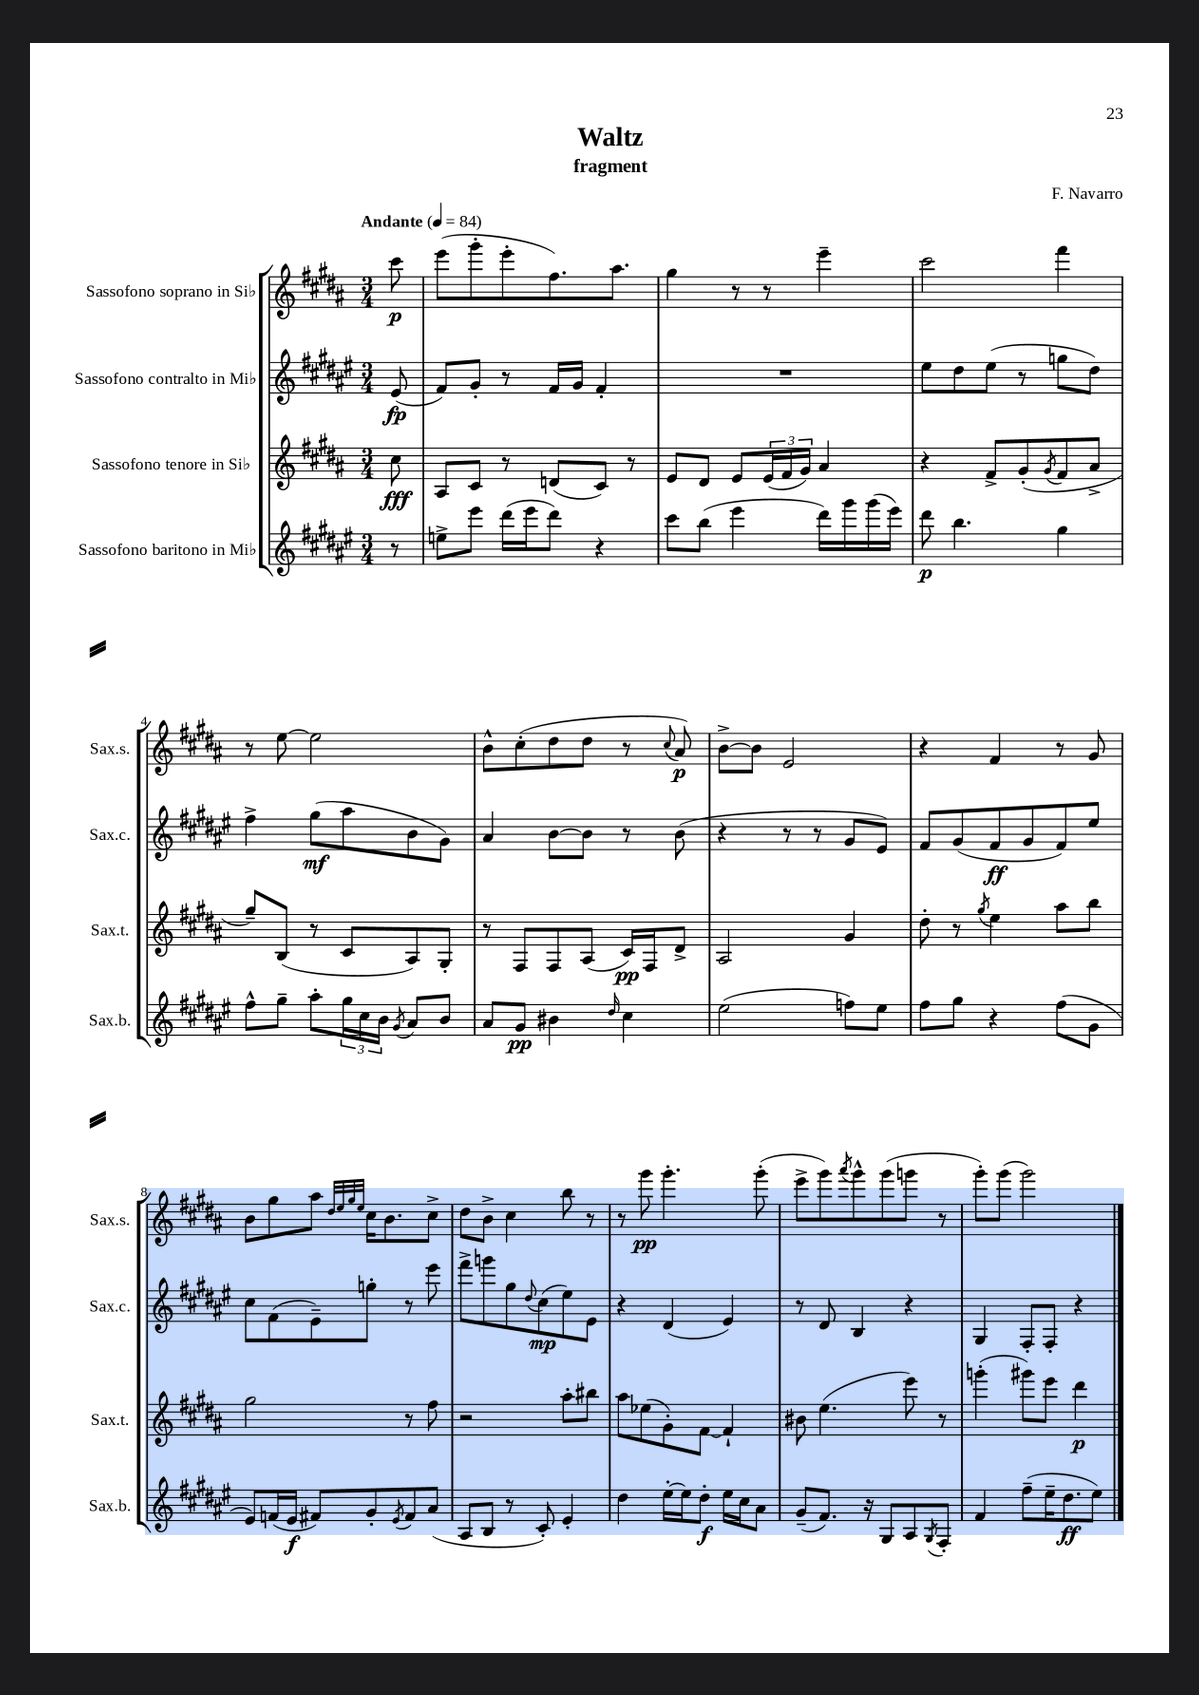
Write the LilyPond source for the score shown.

\header { title = "Waltz" composer = "F. Navarro" subtitle = "fragment" }
<<
\new StaffGroup <<
\new Staff = "s0" \with { instrumentName = "Sassofono soprano in Sib" shortInstrumentName = "Sax.s." } {
    \clef treble \key b \major \numericTimeSignature \time 3/4 \partial 8 \tempo "Andante" 4 = 84
    cis'''8\p |
    e'''8( gis'''8-. e'''8-. fis''8.) ais''8. |
    gis''4 r8 r8 e'''4-- |
    cis'''2 fis'''4 |
    r8 e''8~ e''2 |
    b'8-^ cis''8-.( dis''8 dis''8 r8 \appoggiatura { cis''8 } ais'8\p) |
    b'8~-> b'8 e'2 |
    r4 fis'4 r8 gis'8 |
    b'8 gis''8 ais''8 \grace { dis''32 e''32 gis''32 e''32 } cis''16 b'8. cis''8-> |
    dis''8 b'8-> cis''4 b''8 r8 |
    r8 gis'''8\pp gis'''4.-. gis'''8-.( |
    e'''8-> gis'''8) \acciaccatura { ais'''8 } gis'''8-^ gis'''8( g'''8 r8 |
    gis'''8-.) gis'''8( gis'''2) \bar "|." |
}
\new Staff = "s1" \with { instrumentName = "Sassofono contralto in Mib" shortInstrumentName = "Sax.c." } {
    \clef treble \key fis \major \numericTimeSignature \time 3/4 \partial 8
    eis'8\fp( |
    fis'8) gis'8-. r8 fis'16 gis'16 fis'4-. |
    R2. |
    eis''8 dis''8 eis''8( r8 g''8 dis''8) |
    fis''4-> gis''8\mf( ais''8 b'8 gis'8) |
    ais'4 b'8~ b'8 r8 b'8( |
    r4 r8 r8 gis'8 eis'8) |
    fis'8 gis'8( fis'8\ff gis'8 fis'8) eis''8 |
    cis''8 fis'8( eis'8--) g''8-. r8 eis'''8 |
    fis'''8-> g'''8 gis''8 \appoggiatura { dis''8 } cis''8\mp( eis''8) eis'8 |
    r4 dis'4( eis'4) |
    r8 dis'8 b4 r4 |
    gis4 fis8-. fis8-. r4 \bar "|." |
}
\new Staff = "s2" \with { instrumentName = "Sassofono tenore in Sib" shortInstrumentName = "Sax.t." } {
    \clef treble \key b \major \numericTimeSignature \time 3/4 \partial 8
    cis''8\fff |
    ais8 cis'8 r8 d'8( cis'8) r8 |
    e'8 dis'8 e'8 \tuplet 3/2 { e'16( fis'16 gis'16) } ais'4 |
    r4 fis'8-> gis'8-.( \acciaccatura { gis'8 } fis'8 ais'8-> |
    gis''8--) b8( r8 cis'8 ais8) gis8-. |
    r8 fis8 fis8 ais8( cis'16\pp) fis16 dis'8-> |
    ais2 gis'4 |
    dis''8-. r8 \acciaccatura { gis''8 } e''4 ais''8 b''8 |
    gis''2 r8 fis''8 |
    r2 ais''8-. bis''8 |
    ais''8 ees''8( gis'8-.) fis'8~ fis'4-! |
    bis'8 e''4.( e'''8) r8 |
    g'''4-.( gis'''8) e'''8 dis'''4\p \bar "|." |
}
\new Staff = "s3" \with { instrumentName = "Sassofono baritono in Mib" shortInstrumentName = "Sax.b." } {
    \clef treble \key fis \major \numericTimeSignature \time 3/4 \partial 8
    r8 |
    e''8-> eis'''8 dis'''16( eis'''16 dis'''8) r4 |
    cis'''8 b''8( eis'''4 dis'''16) gis'''16 gis'''16( eis'''16) |
    dis'''8\p b''4. gis''4 |
    fis''8-^ gis''8-- ais''8-. \tuplet 3/2 { gis''16 cis''16 b'16 } \acciaccatura { gis'8 } ais'8 b'8 |
    ais'8 gis'8\pp bis'4 \grace { dis''16 } cis''4 |
    eis''2( f''8) eis''8 |
    fis''8 gis''8 r4 fis''8( gis'8 |
    eis'8) f'16( eis'16\f fis'8) gis'8-. \acciaccatura { eis'8 } fis'8 ais'8( |
    ais8 b8 r8 cis'8-.) eis'4-. |
    dis''4 eis''16~-. eis''16 dis''8-.\f eis''16 cis''16 ais'8 |
    gis'8--( fis'8.) r16 gis8 ais8 \acciaccatura { gis8 } fis8-. |
    fis'4 fis''8--( eis''16-- dis''8.\ff eis''8) \bar "|." |
}
>>
>>
